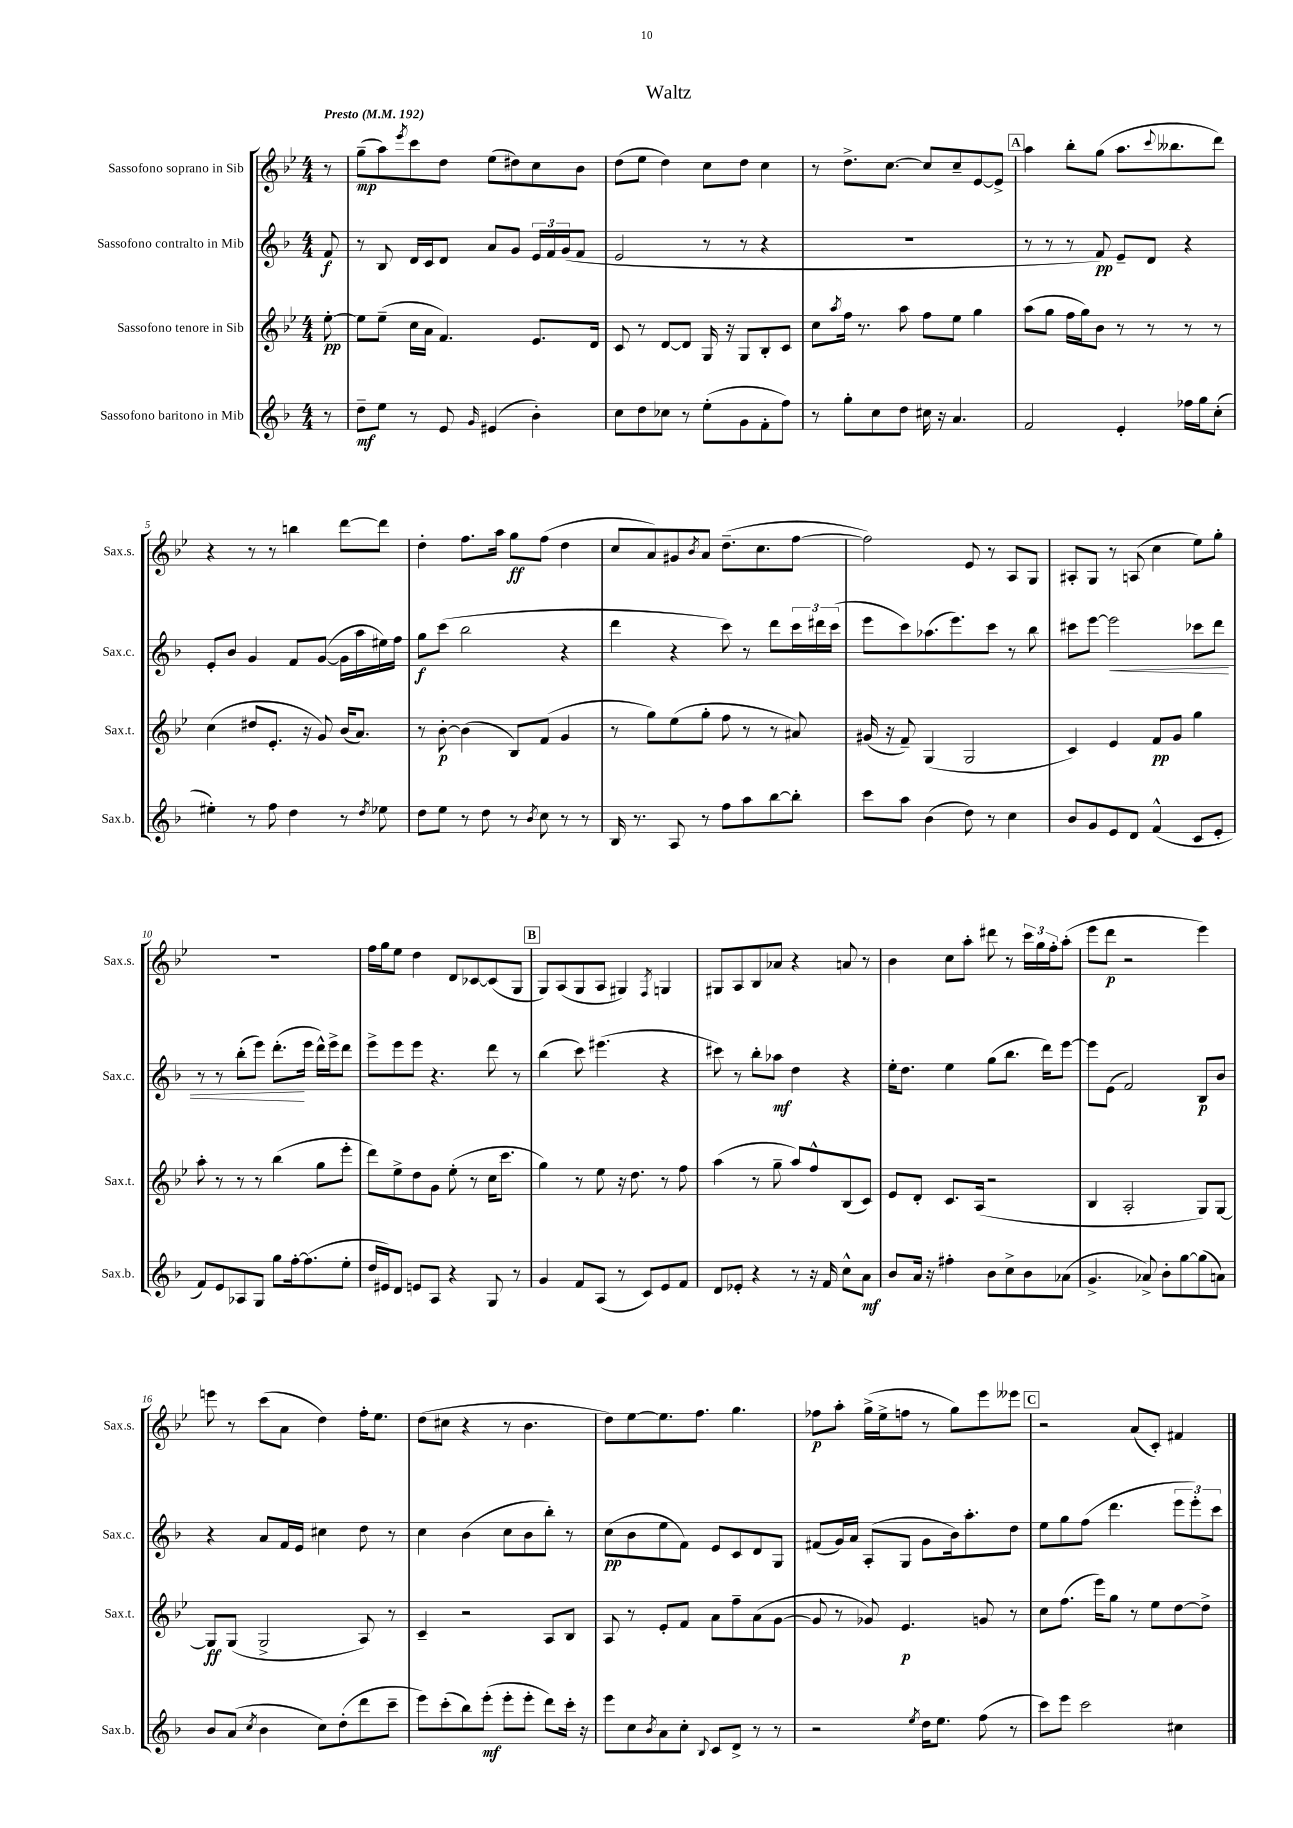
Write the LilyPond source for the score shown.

\header { title = "Waltz" }
<<
\new StaffGroup <<
\new Staff = "s0" \with { instrumentName = "Sassofono soprano in Sib" shortInstrumentName = "Sax.s." } {
    \clef treble \key bes \major \numericTimeSignature \time 4/4 \partial 8 \tempo "Presto" 4 = 192
    r8 |
    g''8--\mp( a''8) \acciaccatura { ees'''8 } c'''8 d''8 ees''8( dis''8) c''8 bes'8 |
    d''8( ees''8 d''4) c''8 d''8 c''4 |
    r8 d''8.-> c''8.~ c''8 c''8-- ees'8~ ees'8-> |
    \mark \markup { \box "A" } a''4 bes''8-. g''8( a''8. \appoggiatura { c'''8 } beses''8. d'''8) |
    r4 r8 r8 b''4 d'''8~ d'''8 |
    d''4-. f''8. a''16 g''8\ff f''8( d''4 |
    c''8 a'8) gis'8 \acciaccatura { bes'8 } a'8 d''8.--( c''8. f''8~ |
    f''2) ees'8 r8 a8 g8 |
    ais8-. g8 r8 a8( c''4 ees''8) g''8-. |
    r1 |
    f''16 g''16 ees''8 d''4 d'8 ces'8~ ces'8( g8 |
    \mark \markup { \box "B" } g8) a8( g8 a8 gis4) \acciaccatura { f8 } g4 |
    gis8 a8 bes8 aes'8 r4 a'8 r8 |
    bes'4 c''8 a''8-. dis'''8 r8 \tuplet 3/2 { c'''16 g''16 f''16-. } a''8-.( |
    ees'''8 d'''8\p r2 ees'''4) |
    e'''8 r8 c'''8( a'8 d''4) f''16-. ees''8. |
    d''8( cis''8 r4 r8 bes'4. |
    d''8) ees''8~ ees''8. f''8. g''4. |
    fes''8\p a''8-. g''16->( ees''16-> f''8 r8 g''8) ees'''8 eeses'''8 |
    \mark \markup { \box "C" } r2 a'8( c'8-.) fis'4 \bar "|." |
}
\new Staff = "s1" \with { instrumentName = "Sassofono contralto in Mib" shortInstrumentName = "Sax.c." } {
    \clef treble \key f \major \numericTimeSignature \time 4/4 \partial 8
    f'8\f |
    r8 bes8 d'16 c'16 d'8 a'8 g'8 \tuplet 3/2 { e'16 f'16 g'16( } f'8 |
    e'2 r8 r8 r4 |
    R1 |
    \mark \markup { \box "A" } r8 r8 r8 f'8\pp) e'8-- d'8 r4 |
    e'8-. bes'8 g'4 f'8 g'8~( g'16 a''16 eis''16) f''16 |
    g''8\f c'''8( bes''2 r4 |
    d'''4 r4 c'''8) r8 d'''8 \tuplet 3/2 { c'''16 dis'''16 c'''16( } |
    e'''8 c'''8) aes''8.( e'''8.) c'''8 r8 bes''8 |
    cis'''8 e'''8~ e'''2\< ces'''8 d'''8 |
    r8 r8 bes''8-.( e'''8) d'''8.-.\!( e'''16 d'''16-^) e'''16-> d'''8 |
    e'''8-> e'''8 e'''8 r4. d'''8 r8 |
    \mark \markup { \box "B" } bes''4( c'''8) eis'''4.( r4 |
    cis'''8) r8 bes''8-. aes''8\mf d''4 r4 |
    e''16-. d''8. e''4 g''8( bes''8. d'''16) e'''8~ |
    e'''8 e'8( f'2) bes8\p bes'8 |
    r4 a'8 f'16 e'16 cis''4 d''8 r8 |
    c''4 bes'4( c''8 bes'8 bes''8-.) r8 |
    c''8\pp( bes'8 e''8 f'8) e'8 c'8 d'8 g8 |
    fis'8( g'16) a'16 a8-.( g8 g'8 bes'16) a''8.-. d''8 |
    \mark \markup { \box "C" } e''8 g''8 f''8( d'''4. \tuplet 3/2 { e'''8 e'''8-.) c'''8 } \bar "|." |
}
\new Staff = "s2" \with { instrumentName = "Sassofono tenore in Sib" shortInstrumentName = "Sax.t." } {
    \clef treble \key bes \major \numericTimeSignature \time 4/4 \partial 8
    ees''8~-.\pp |
    ees''8 ees''8--( c''16 a'16 f'4.) ees'8. d'16 |
    c'8 r8 d'8~ d'8 g16 r16 g8 bes8-. c'8 |
    c''8 \acciaccatura { a''8 } f''16 r8. a''8 f''8 ees''8 g''4 |
    \mark \markup { \box "A" } a''8( g''8 f''16 g''16) bes'8 r8 r8 r8 r8 |
    c''4( dis''8 ees'8.-. r16 g'8) bes'16( a'8.) |
    r8 bes'8~-.\p bes'4( bes8) f'8( g'4 |
    r8 g''8) ees''8( g''8-. f''8 r8 r8 ais'8) |
    gis'16( r16 f'8--) g4( g2 |
    c'4) ees'4 f'8\pp g'8 g''4 |
    a''8-. r8 r8 r8 bes''4( g''8 ees'''8-. |
    d'''8) ees''8-> d''8 g'8 ees''8-.( r8 c''16 c'''8. |
    \mark \markup { \box "B" } g''4) r8 ees''8 r16 d''8. r8 f''8 |
    a''4( r8 g''8-- a''8) f''8-^ bes8( c'8) |
    ees'8 d'8-. c'8. a16( r2 |
    bes4 a2-. g8) g8~ |
    g8\ff g8( g2-> a8) r8 |
    c'4-- r2 a8 bes8 |
    a8 r8 ees'8-. f'8 a'8 f''8-- a'8( g'8~ |
    g'8 r8 ges'8) ees'4.\p g'8 r8 |
    \mark \markup { \box "C" } c''8 f''8.( ees'''16) g''8 r8 ees''8 d''8~ d''8-> \bar "|." |
}
\new Staff = "s3" \with { instrumentName = "Sassofono baritono in Mib" shortInstrumentName = "Sax.b." } {
    \clef treble \key f \major \numericTimeSignature \time 4/4 \partial 8
    r8 |
    d''8--\mf e''8 r8 e'8 \grace { g'16 } eis'4( bes'4-.) |
    c''8 d''8 ces''8 r8 e''8-.( g'8 f'8-. f''8) |
    r8 g''8-. c''8 d''8 cis''16 r16 a'4. |
    \mark \markup { \box "A" } f'2 e'4-. fes''16 g''16 c''8-.( |
    eis''4-.) r8 f''8 d''4 r8 \acciaccatura { d''8 } ees''8 |
    d''8 e''8 r8 d''8 r8 \acciaccatura { bes'8 } c''8 r8 r8 |
    bes16 r8. a8 r8 f''8 a''8 bes''8~ bes''8-. |
    c'''8 a''8 bes'4( d''8) r8 c''4 |
    bes'8 g'8 e'8 d'8 f'4-^( c'8 e'8-. |
    f'8) e'8 aes8 g8 g''8 f''16~-. f''8.( e''8-. |
    d''16 eis'16) d'8 e'8 a8 r4 g8 r8 |
    \mark \markup { \box "B" } g'4 f'8 a8( r8 c'8) e'8 f'8 |
    d'8 ees'8-. r4 r8 r16 f'16 c''8-^ a'8\mf |
    bes'8 a'16 r16 fis''4-. bes'8 c''8-> bes'8 aes'8( |
    g'4.-> aes'8->) bes'8-. g''8~ g''8( a'8) |
    bes'8 a'8( \acciaccatura { c''8 } bes'4 c''8) d''8-.( d'''8 c'''8-- |
    e'''8) c'''8-.( bes''8) e'''8-.\mf( e'''8-. e'''8-. d'''8) c'''16-. r16 |
    e'''8 c''8 \acciaccatura { bes'8 } a'8 c''8-. \appoggiatura { bes8 } c'8 d'8-> r8 r8 |
    r2 \acciaccatura { e''8 } d''16 e''8. f''8( r8 |
    \mark \markup { \box "C" } c'''8) e'''8 c'''2 cis''4 \bar "|." |
}
>>
>>
